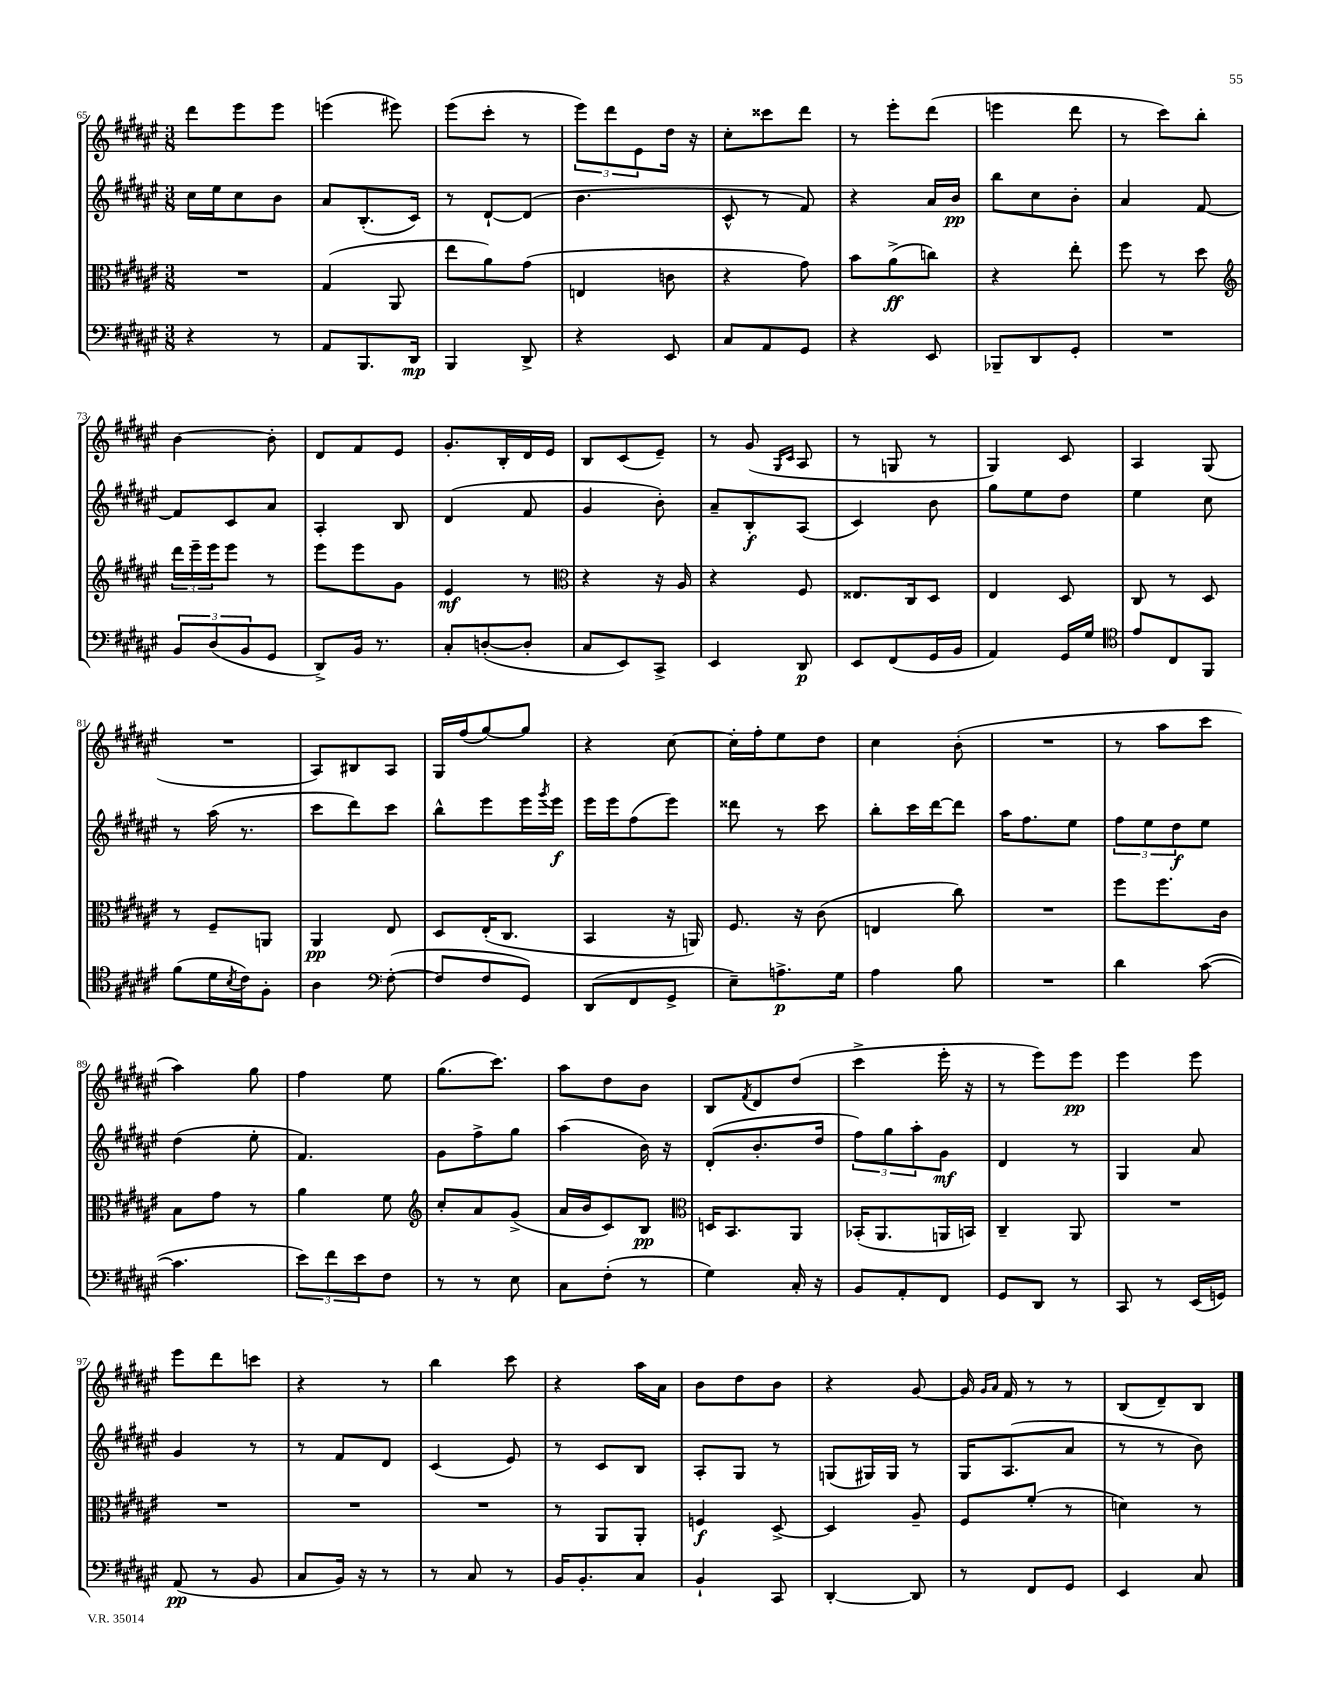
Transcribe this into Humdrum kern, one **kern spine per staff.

**kern	**dynam	**kern	**dynam	**kern	**dynam	**kern	**dynam
*part4	*part4	*part3	*part3	*part2	*part2	*part1	*part1
*staff4	*staff4	*staff3	*staff3	*staff2	*staff2	*staff1	*staff1
*clefF4	*	*clefC3	*	*clefG2	*	*clefG2	*
*k[f#c#g#d#a#e#]	*	*k[f#c#g#d#a#e#]	*	*k[f#c#g#d#a#e#]	*	*k[f#c#g#d#a#e#]	*
*M3/8	*	*M3/8	*	*M3/8	*	*M3/8	*
=65	=65	=65	=65	=65	=65	=65	=65
4r	.	4.r	.	16cc#\LL	.	8ddd#\L	.
.	.	.	.	16ee#\J	.	.	.
.	.	.	.	8cc#\	.	8eee#\	.
8r	.	.	.	8b\J	.	8eee#\J	.
=66	=66	=66	=66	=66	=66	=66	=66
8AA#/L	.	(4G#/	.	8a#/L	.	(4eeen\	.
8.BBB/	.	.	.	(8.B'/	.	.	.
.	.	8AA#/	.	.	.	8eee#X\)	.
16DD#/Jk	mp	.	.	16c#/Jk)	.	.	.
=67	=67	=67	=67	=67	=67	=67	=67
4BBB/	.	8ee#\L	.	8r	.	(8eee#\L	.
.	.	8a#\)	.	[8d#`/L	.	8ccc#'\J	.
8DD#^/	.	(8g#\J	.	(8d#/J]	.	8r	.
=68	=68	=68	=68	=68	=68	=68	=68
4r	.	4En/	.	4.b\	.	12eee#\L)	.
.	.	.	.	.	.	12ddd#\	.
.	.	.	.	.	.	12e#\	.
8EE#/	.	8cn\	.	.	.	16dd#\Jk	.
.	.	.	.	.	.	16r	.
=69	=69	=69	=69	=69	=69	=69	=69
8C#/L	.	4r	.	8c#^^/	.	8cc#'\L	.
8AA#/	.	.	.	8r	.	8ccc##X\	.
8GG#/J	.	8g#\)	.	8f#/)	.	8ddd#\J	.
=70	=70	=70	=70	=70	=70	=70	=70
4r	.	8b\L	.	4r	.	8r	.
.	.	(8a#^\	ff	.	.	8eee#'\L	.
8EE#/	.	8ccn\J)	.	16a#/LL	.	(8ddd#\J	.
.	.	.	.	16b/JJ	pp	.	.
=71	=71	=71	=71	=71	=71	=71	=71
8BBB-X~/L	.	4r	.	8bb\L	.	4eeen\	.
8DD#/	.	.	.	8cc#\	.	.	.
8GG#'/J	.	8ee#'\	.	8b'\J	.	8ddd#\	.
=72	=72	=72	=72	=72	=72	=72	=72
4.r	.	8ff#\	.	4a#/	.	8r	.
.	.	8r	.	.	.	8ccc#\L)	.
.	.	8dd#\	.	[8f#/	.	8bb'\J	.
!!LO:LB:g=z
=73	=73	=73	=73	=73	=73	=73	=73
*	*	*clefG2	*	*	*	*	*
12BB/L	.	24ddd#\LL	.	8f#/L]	.	[4b\	.
.	.	24eee#~\	.	.	.	.	.
(12D#/	.	24eee#\J	.	.	.	.	.
.	.	8eee#\J	.	8c#/	.	.	.
12BB/	.	.	.	.	.	.	.
8GG#/J	.	8r	.	8a#/J	.	8b'\]	.
=74	=74	=74	=74	=74	=74	=74	=74
8DD#^/L)	.	8eee#\L	.	4A#'/	.	8d#/L	.
16BB/Jk	.	8eee#\	.	.	.	8f#/	.
8.r	.	.	.	.	.	.	.
.	.	8g#\J	.	8B/	.	8e#/J	.
=75	=75	=75	=75	=75	=75	=75	=75
8C#'/L	.	4e#/	mf	(4d#/	.	8.g#'/L	.
([8Dn'/	.	.	.	.	.	.	.
.	.	.	.	.	.	16B'/L	.
8D'/J]	.	8r	.	8f#/	.	16d#/	.
.	.	.	.	.	.	16e#/JJ	.
=76	=76	=76	=76	=76	=76	=76	=76
*	*	*clefC3	*	*	*	*	*
8C#/L	.	4r	.	4g#/	.	8B/L	.
8EE#/)	.	.	.	.	.	(8c#/	.
8CC#^/J	.	16r	.	8b'\)	.	8e#~/J)	.
.	.	16A#/	.	.	.	.	.
=77	=77	=77	=77	=77	=77	=77	=77
4EE#/	.	4r	.	8a#~/L	.	8r	.
.	.	.	.	8B'/	f	(8g#/	.
.	.	.	.	.	.	16qqG#/LL	.
.	.	.	.	.	.	16qqc#/JJ	.
8DD#/	p	8F#/	.	(8A#/J	.	8A#/	.
=78	=78	=78	=78	=78	=78	=78	=78
8EE#/L	.	8.E##X/L	.	4c#/)	.	8r	.
(8FF#/	.	.	.	.	.	8Gn/	.
.	.	16C#/k	.	.	.	.	.
16GG#/L	.	8D#/J	.	8b\	.	8r	.
16BB/JJ	.	.	.	.	.	.	.
=79	=79	=79	=79	=79	=79	=79	=79
4AA#/)	.	4E#/	.	8gg#\L	.	4G#/)	.
.	.	.	.	8ee#\	.	.	.
16GG#/LL	.	8D#/	.	8dd#\J	.	8c#/	.
16G#/JJ	.	.	.	.	.	.	.
=80	=80	=80	=80	=80	=80	=80	=80
*clefC4	*	*	*	*	*	*	*
8e#/L	.	8C#/	.	4ee#\	.	4A#/	.
8C#/	.	8r	.	.	.	.	.
8FF#/J	.	8D#/	.	8cc#\	.	(8G#/	.
!!LO:LB:g=z
=81	=81	=81	=81	=81	=81	=81	=81
(8f#\L	.	8r	.	8r	.	4.r	.
16d#\L	.	8F#~/L	.	(16aa#\	.	.	.
8qB/	.	.	.	.	.	.	.
16c#\J)	.	.	.	8.r	.	.	.
8F#'\J	.	8AAn/J	.	.	.	.	.
=82	=82	=82	=82	=82	=82	=82	=82
4A#\	.	4AA#/	pp	8ccc#\L	.	8A#/L)	.
.	.	.	.	8ddd#\)	.	8B#X/	.
*clefF4	*	*	*	*	*	*	*
([8F#'\	.	8E#/	.	8ccc#\J	.	8A#/J	.
=83	=83	=83	=83	=83	=83	=83	=83
8F#/L]	.	8D#/L	.	8bb^^\L	.	16G#/LL	.
.	.	.	.	.	.	(16ff#/J	.
8F#/	.	(16E#'/K	.	8eee#\	.	[8gg#/)	.
.	.	8.C#/J	.	.	.	.	.
8GG#/J)	.	.	.	16eee#\L	.	8gg#/J]	.
.	.	.	.	8qggg#/	.	.	.
.	.	.	.	16eee#\JJ	f	.	.
=84	=84	=84	=84	=84	=84	=84	=84
(8DD#/L	.	4BB/	.	16eee#\LL	.	4r	.
.	.	.	.	16eee#\J	.	.	.
8FF#/	.	.	.	(8ff#\	.	.	.
8GG#^/J	.	16r	.	8eee#\J)	.	[8cc#\	.
.	.	16AAn/)	.	.	.	.	.
=85	=85	=85	=85	=85	=85	=85	=85
8E#~\L)	.	8.F#/	.	8ddd##X\	.	16cc#'\LL]	.
.	.	.	.	.	.	16ff#'\J	.
8.An^\	p	.	.	8r	.	8ee#\	.
.	.	16r	.	.	.	.	.
.	.	(8c#\	.	8ccc#\	.	8dd#\J	.
16G#\Jk	.	.	.	.	.	.	.
=86	=86	=86	=86	=86	=86	=86	=86
4A#\	.	4En/	.	8bb'\L	.	4cc#\	.
.	.	.	.	16ccc#\L	.	.	.
.	.	.	.	[16ddd#\J	.	.	.
8B\	.	8cc#\)	.	8ddd#\J]	.	(8b'\	.
=87	=87	=87	=87	=87	=87	=87	=87
4.r	.	4.r	.	16aa#\KL	.	4.r	.
.	.	.	.	8.ff#\	.	.	.
.	.	.	.	8ee#\J	.	.	.
=88	=88	=88	=88	=88	=88	=88	=88
4d#\	.	8ff#\L	.	12ff#\L	.	8r	.
.	.	.	.	12ee#\	.	.	.
.	.	8.ff#\	.	.	.	8aa#\L	.
.	.	.	.	12dd#\	f	.	.
([8c#\	.	.	.	8ee#\J	.	8ccc#\J	.
.	.	16c#\Jk	.	.	.	.	.
!!LO:LB:g=z
=89	=89	=89	=89	=89	=89	=89	=89
4.c#\]	.	8B\L	.	(4dd#\	.	4aa#\)	.
.	.	8g#\J	.	.	.	.	.
.	.	8r	.	8ee#'\	.	8gg#\	.
=90	=90	=90	=90	=90	=90	=90	=90
12e#\L)	.	4a#\	.	4.f#/)	.	4ff#\	.
12f#\	.	.	.	.	.	.	.
12e#\	.	.	.	.	.	.	.
8F#\J	.	8f#\	.	.	.	8ee#\	.
=91	=91	=91	=91	=91	=91	=91	=91
*	*	*clefG2	*	*	*	*	*
8r	.	8cc#'/L	.	8g#\L	.	(8.gg#\L	.
8r	.	8a#/	.	8ff#^\	.	.	.
.	.	.	.	.	.	8.ccc#\J)	.
8E#\	.	(8g#^/J	.	8gg#\J	.	.	.
=92	=92	=92	=92	=92	=92	=92	=92
8C#\L	.	16a#/LL	.	(4aa#\	.	8aa#\L	.
.	.	16b/J	.	.	.	.	.
(8F#'\J	.	8c#/)	.	.	.	8dd#\	.
8r	.	8B/J	pp	16b\)	.	8b\J	.
.	.	.	.	16r	.	.	.
=93	=93	=93	=93	=93	=93	=93	=93
*	*	*clefC3	*	*	*	*	*
4G#\)	.	16Dn/KL	.	(8d#'/L	.	8B/L	.
.	.	8.BB/	.	.	.	.	.
.	.	.	.	.	.	8qf#/	.
.	.	.	.	8.b'/	.	8d#/	.
16C#'/	.	8AA#/J	.	.	.	(8dd#/J	.
16r	.	.	.	16dd#/Jk	.	.	.
=94	=94	=94	=94	=94	=94	=94	=94
8BB/L	.	(16BB-X'/KL	.	12ff#\L)	.	4ccc#^\	.
.	.	8.AA#/	.	.	.	.	.
.	.	.	.	12gg#\	.	.	.
8AA#'/	.	.	.	.	.	.	.
.	.	.	.	12aa#'\	.	.	.
8FF#/J	.	16AAn/L	.	8g#\J	mf	16eee#'\	.
.	.	16BBn/JJ)	.	.	.	16r	.
=95	=95	=95	=95	=95	=95	=95	=95
8GG#/L	.	4C#~/	.	4d#/	.	8r	.
8DD#/J	.	.	.	.	.	8eee#\L)	.
8r	.	8AA#/	.	8r	.	8eee#\J	pp
=96	=96	=96	=96	=96	=96	=96	=96
8CC#/	.	4.r	.	4G#/	.	4eee#\	.
8r	.	.	.	.	.	.	.
(16EE#/LL	.	.	.	8a#/	.	8eee#\	.
16GGn/JJ)	.	.	.	.	.	.	.
!!LO:LB:g=z
=97	=97	=97	=97	=97	=97	=97	=97
(8AA#/	pp	4.r	.	4g#/	.	8eee#\L	.
8r	.	.	.	.	.	8ddd#\	.
8BB/	.	.	.	8r	.	8cccn\J	.
=98	=98	=98	=98	=98	=98	=98	=98
8C#/L	.	4.r	.	8r	.	4r	.
16BB/Jk)	.	.	.	8f#/L	.	.	.
16r	.	.	.	.	.	.	.
8r	.	.	.	8d#/J	.	8r	.
=99	=99	=99	=99	=99	=99	=99	=99
8r	.	4.r	.	(4c#/	.	4bb\	.
8C#/	.	.	.	.	.	.	.
8r	.	.	.	8e#/)	.	8ccc#\	.
=100	=100	=100	=100	=100	=100	=100	=100
16BB/KL	.	8r	.	8r	.	4r	.
8.BB'/	.	.	.	.	.	.	.
.	.	8AA#/L	.	8c#/L	.	.	.
8C#/J	.	8AA#'/J	.	8B/J	.	16aa#\LL	.
.	.	.	.	.	.	16a#\JJ	.
=101	=101	=101	=101	=101	=101	=101	=101
4BB`/	.	4Fn/	f	8A#'/L	.	8b\L	.
.	.	.	.	8G#/J	.	8dd#\	.
8CC#/	.	[8D#^/	.	8r	.	8b\J	.
=102	=102	=102	=102	=102	=102	=102	=102
[4DD#'/	.	4D#/]	.	(8Gn/L	.	4r	.
.	.	.	.	16G#X/L)	.	.	.
.	.	.	.	16G#/JJ	.	.	.
8DD#/]	.	8A#~/	.	8r	.	[8g#/	.
=103	=103	=103	=103	=103	=103	=103	=103
8r	.	8F#/L	.	16G#/KL	.	16g#/]	.
.	.	.	.	.	.	16qqg#/LL	.
.	.	.	.	.	.	16qqa#/JJ	.
.	.	.	.	(8.A#/	.	16f#/	.
8FF#/L	.	(8f#'/J	.	.	.	8r	.
8GG#/J	.	8r	.	8a#/J	.	8r	.
=104	=104	=104	=104	=104	=104	=104	=104
4EE#/	.	4dn\)	.	8r	.	(8B/L	.
.	.	.	.	8r	.	8d#~/)	.
8C#/	.	8r	.	8b\)	.	8B/J	.
==	==	==	==	==	==	==	==
*-	*-	*-	*-	*-	*-	*-	*-
